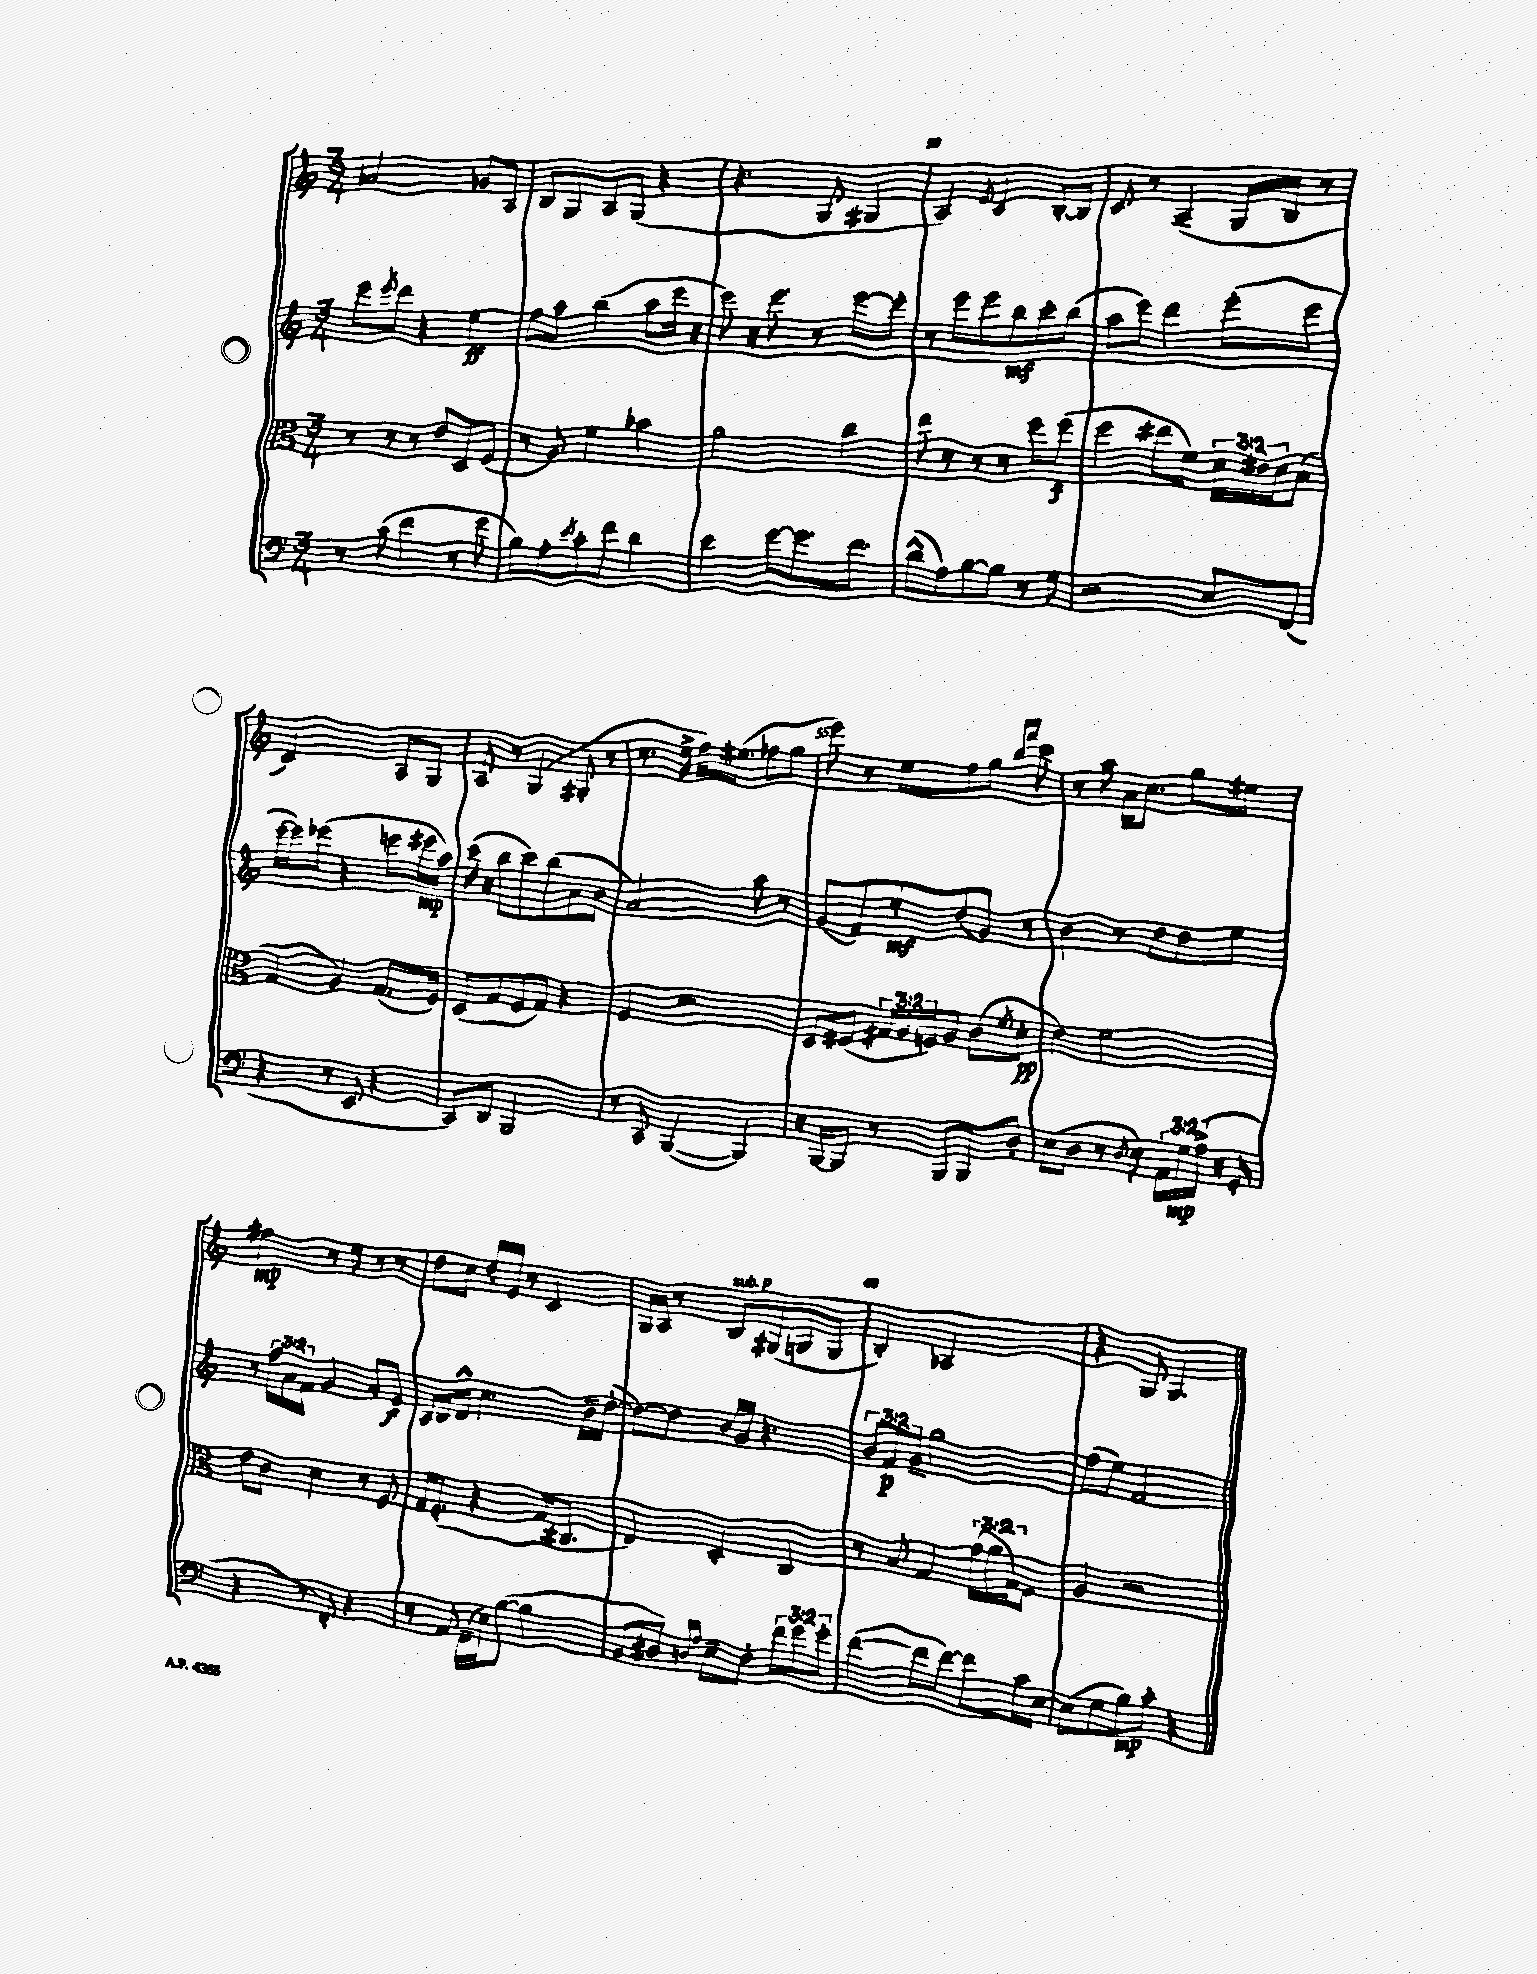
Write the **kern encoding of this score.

**kern	**dynam	**kern	**dynam	**kern	**dynam	**kern	**dynam
*part4	*part4	*part3	*part3	*part2	*part2	*part1	*part1
*staff4	*staff4	*staff3	*staff3	*staff2	*staff2	*staff1	*staff1
*clefF4	*	*clefC3	*	*clefG2	*	*clefG2	*
*k[]	*	*k[]	*	*k[]	*	*k[]	*
*M3/4	*	*M3/4	*	*M3/4	*	*M3/4	*
=47	=47	=47	=47	=47	=47	=47	=47
8r	.	8r	.	8eee\L	.	2a-X/	.
.	.	.	.	8qeee/	.	.	.
(8c\	.	8r	.	8ddd\J	.	.	.
4f\	.	8r	.	4r	.	.	.
.	.	8e/L	.	.	.	.	.
8r	.	8D/	.	4ee\	ff	8g-X/L	.
8g\	.	(8F/J	.	.	.	8A/J	.
=48	=48	=48	=48	=48	=48	=48	=48
8B\L)	.	8r	.	8ff\L	.	8B/L	.
8A'\	.	8A/)	.	8aa\J	.	8G/	.
8qe/	.	.	.	.	.	.	.
8c'\	.	4f\	.	(4bb\	.	8A/	.
8f\J	.	.	.	.	.	(8G/J	.
4d\	.	4b-X\	.	8aa\L	.	4r	.
.	.	.	.	16eee\Jk	.	.	.
.	.	.	.	16r	.	.	.
=49	=49	=49	=49	=49	=49	=49	=49
4e\	.	2a\	.	8eee\)	.	4.r	.
.	.	.	.	16r	.	.	.
.	.	.	.	8.eee\	.	.	.
[8g\L	.	.	.	.	.	.	.
8.g\]	.	.	.	8r	.	8G/	.
.	.	4cc\	.	[8eee\L	.	4G#X/	.
8.f\J	.	.	.	.	.	.	.
.	.	.	.	8eee'\J]	.	.	.
=50	=50	=50	=50	=50	=50	=50	=50
(8d^^\L	.	8ee\	.	8r	.	4A/)	.
8A\)	.	8r	.	8eee\L	.	.	.
.	.	.	.	.	.	8qe/	.
[8B\	.	8r	.	8eee\	.	4c/	.
8B\J]	.	8r	.	8bb\	mf	.	.
8r	.	8ff\L	.	8ccc'\	.	[8B'/L	.
8G\	.	(8ff\J	f	(8bb\J	.	8B/J]	.
=51	=51	=51	=51	=51	=51	=51	=51
2r	.	4ff\	.	8aa\L	.	8c/	.
.	.	.	.	8eee\J)	.	8r	.
.	.	8ee#X\L	.	4ddd\	.	(4A~/	.
.	.	8f\J)	.	.	.	.	.
8E/L	.	24d\LL	.	(8eee'\L	.	16G/LL	.
.	.	24e#X\	.	.	.	.	.
.	.	.	.	.	.	16B/JJ	.
.	.	24d\J	.	.	.	.	.
(8FF/J	.	(8B\J	.	8eee\J	.	8r	.
!!LO:LB:g=z
=52	=52	=52	=52	=52	=52	=52	=52
4r	.	4G/	.	[16eee\LL	.	2c/)	.
.	.	.	.	16eee\J])	.	.	.
.	.	.	.	(8eee-X\J	.	.	.
8r	.	4A/)	.	4r	.	.	.
8EE/	.	.	.	.	.	.	.
4r	.	(8.G/L	.	8eeen\L	.	8A/L	.
.	.	.	.	16eee#X\L	mp	8G/J	.
.	.	16F/Jk)	.	16aa\JJ)	.	.	.
=53	=53	=53	=53	=53	=53	=53	=53
8CC/L)	.	(8D/L	.	(16ccc\	.	8A/	.
.	.	.	.	16r	.	.	.
8DD/J	.	8G/	.	8bb\L	.	8r	.
2BBB/	.	8F/	.	8ccc\)	.	(4G/	.
.	.	8G/J)	.	(8bb\	.	.	.
.	.	4r	.	8a\	.	8G#X'/	.
.	.	.	.	8b\J	.	8r	.
=54	=54	=54	=54	=54	=54	=54	=54
8r	.	4F/	.	2a/)	.	8.r	.
8CC/	.	.	.	.	.	.	.
.	.	.	.	.	.	16ee^\	.
([4BBB/	.	2r	.	.	.	16ff\KL)	.
.	.	.	.	.	.	(8.ee#X\J	.
4BBB/])	.	.	.	8aa\	.	8ff-X\L	.
.	.	.	.	8r	.	8gg\J	.
=55	=55	=55	=55	=55	=55	=55	=55
16r	.	8D/L	.	(8g/L	.	8eee\)	.
[16BBB/KL	.	.	.	.	.	.	.
8BBB/J]	.	(8F#X/J	.	8f/)	.	8r	.
8r	.	24G#X/LL	.	8ee'/	mf	8ee\L	.
.	.	24A/	.	.	.	.	.
.	.	24Fn/J)	.	.	.	.	.
8BBB/L	.	8A/J	.	(8dd/	.	8ff\	.
8BBB/	.	(8c\L	.	8g/J)	.	8gg\J	.
.	.	.	.	.	.	16qqbb/LL	.
.	.	8qf/	.	.	.	16qqfff/JJ	.
8D'/J	.	8d'\J	pp	8r	.	8ccc\	.
=56	=56	=56	=56	=56	=56	=56	=56
(8E\L	.	4e\)	.	4b\	.	8r	.
8D\J	.	.	.	.	.	8aa\	.
8r	.	2f\	.	8r	.	16a\KL	.
.	.	.	.	.	.	8.cc\J	.
8qD/	.	.	.	.	.	.	.
8E\)	.	.	.	8dd\L	.	.	.
24AA\LL	.	.	.	8dd\	.	8gg\L	.
24G\	mp	.	.	.	.	.	.
(24A^\JJ	.	.	.	.	.	.	.
16r	.	.	.	8ee\J	.	8ee#X\J	.
16GG'/	.	.	.	.	.	.	.
!!LO:LB:g=z
=57	=57	=57	=57	=57	=57	=57	=57
4r	.	8e\L	.	8r	.	4ff#X\	mp
.	.	8c\J	.	24ff\LL	.	.	.
.	.	.	.	24a\	.	.	.
.	.	.	.	24f\JJ	.	.	.
8r	.	4d\	.	4g/	.	8r	.
8FF'/)	.	.	.	.	.	8ee\	.
4r	.	8r	.	8a'/L	.	8r	.
.	.	8F/	.	8e/J	f	8r	.
=58	=58	=58	=58	=58	=58	=58	=58
8r	.	16G/KL	.	16A/LL	.	8dd\L	.
.	.	(8.F'/J	.	16B/J	.	.	.
8AA/	.	.	.	8d^^/J	.	8cc\J	.
(16FF~\LL	.	4r	.	4.cc\	.	16dd'/LL	.
16E\J)	.	.	.	.	.	16e/JJ	.
([8B\J	.	.	.	.	.	8r	.
4B\]	.	16G/KL	.	.	.	4c/	.
.	.	8.C#X/J	.	.	.	.	.
.	.	.	.	16b~\LL	.	.	.
.	.	.	.	([16dd'\JJ	.	.	.
=59	=59	=59	=59	=59	=59	=59	=59
8BB/L	.	4E/)	.	8dd\L_)	.	16G/LL	.
.	.	.	.	.	.	16A/JJ	.
8D#X/J)	.	.	.	8dd\J]	.	8r	.
16qqDn/LL	.	.	.	.	.	.	.
16qqA/JJ	.	.	.	.	.	.	.
!	!	!	!	!	!	!LO:TX:a:i:t=sub. p	!
8E~\L	.	4D'/	.	16b/LL	.	8B/L	.
.	.	.	.	16g/JJ	.	.	.
8F'\J	.	.	.	4.r	.	(8G#X/	.
12f\L	.	4C/	.	.	.	8Gn/	.
12g\	.	.	.	.	.	.	.
.	.	.	.	.	.	8G/J	.
12g'\J	.	.	.	.	.	.	.
=60	=60	=60	=60	=60	=60	=60	=60
([4f\	.	8r	.	12b/L	.	4B'/)	.
.	.	.	.	12f/	p	.	.
.	.	8B/	.	.	.	.	.
.	.	.	.	12g~/J	.	.	.
8f\L]	.	4G/	.	2gg\	.	2A-X/	.
[8f\J)	.	.	.	.	.	.	.
8f\L]	.	(24g\LL	.	.	.	.	.
.	.	24a\	.	.	.	.	.
.	.	24G\J)	.	.	.	.	.
16c\L	.	8F\J	.	.	.	.	.
[16E\JJ	.	.	.	.	.	.	.
=61	=61	=61	=61	=61	=61	=61	=61
(8E\L]	.	4A/	.	(8ff\L	.	4r	.
8G\	.	.	.	8ee\J)	.	.	.
8B\)	mp	2r	.	2f/	.	8G/	.
8c'\J	.	.	.	.	.	4.G/	.
4r	.	.	.	.	.	.	.
==	==	==	==	==	==	==	==
*-	*-	*-	*-	*-	*-	*-	*-
